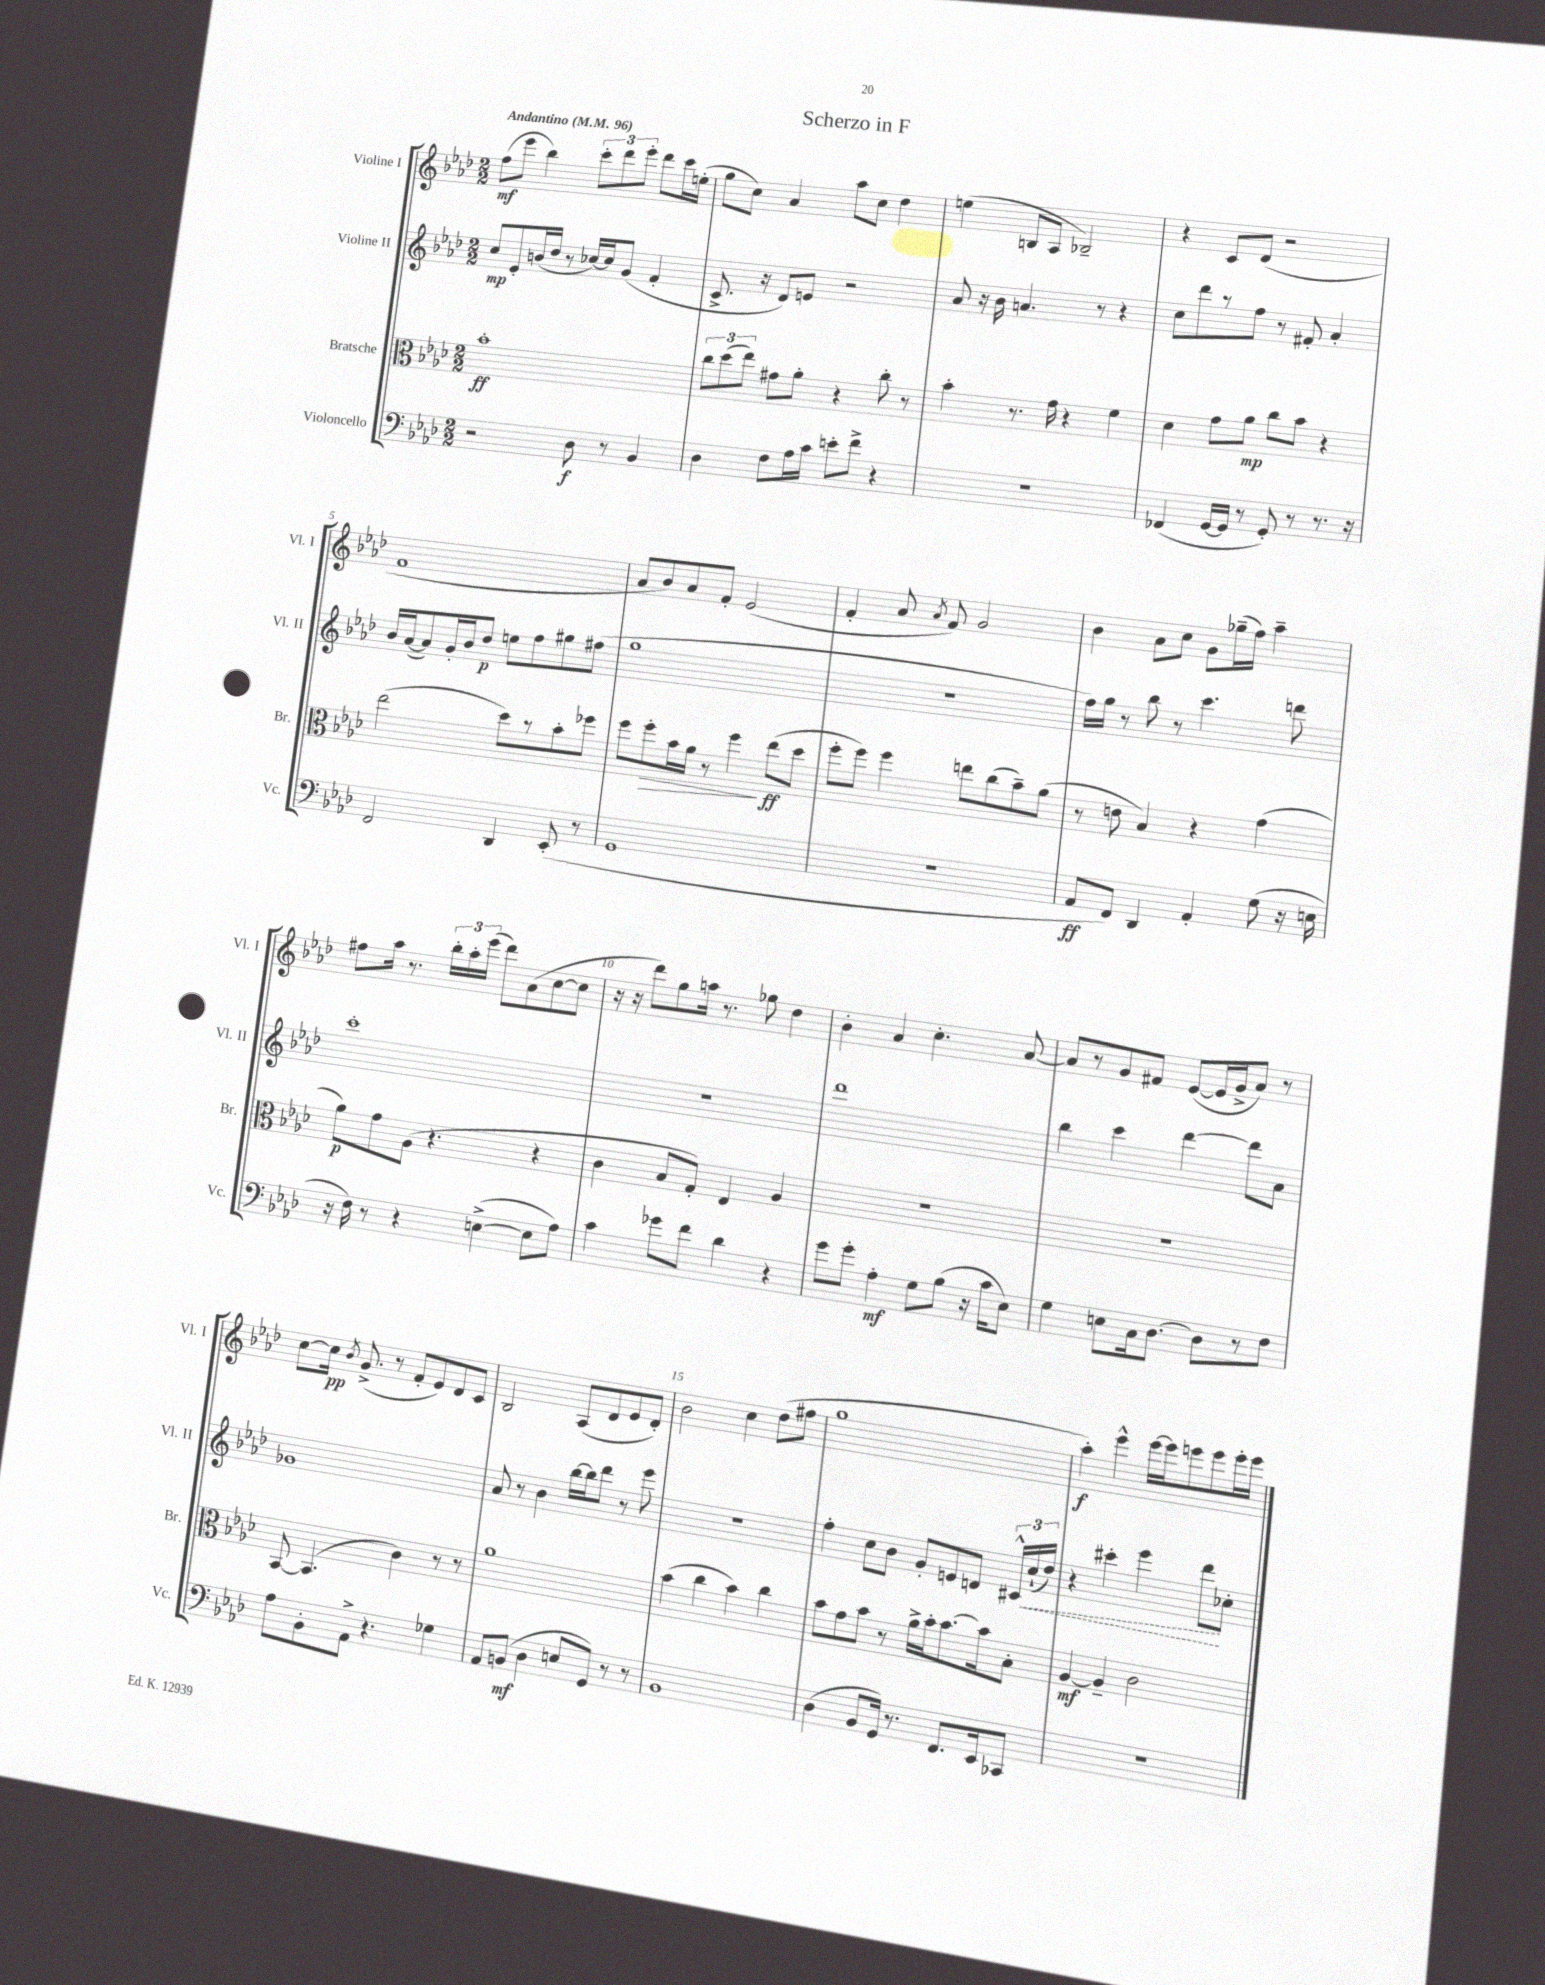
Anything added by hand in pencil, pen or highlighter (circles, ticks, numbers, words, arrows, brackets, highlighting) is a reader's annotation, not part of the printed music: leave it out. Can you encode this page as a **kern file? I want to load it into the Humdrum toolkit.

**kern	**dynam	**kern	**dynam	**kern	**dynam	**kern	**dynam
*part4	*part4	*part3	*part3	*part2	*part2	*part1	*part1
*staff4	*staff4	*staff3	*staff3	*staff2	*staff2	*staff1	*staff1
*I"Violoncello	*	*I"Bratsche	*	*I"Violine II	*	*I"Violine I	*
*I'Vc.	*	*I'Br.	*	*I'Vl. II	*	*I'Vl. I	*
*clefF4	*	*clefC3	*	*clefG2	*	*clefG2	*
*k[b-e-a-d-]	*	*k[b-e-a-d-]	*	*k[b-e-a-d-]	*	*k[b-e-a-d-]	*
*M2/2	*	*M2/2	*	*M2/2	*	*M2/2	*
*MM96	*	*MM96	*	*MM96	*	*MM96	*
=1	=1	=1	=1	=1	=1	=1	=1
!	!	!	!	!	!	!LO:TX:a:B:t=Andantino	!
2r	.	1b-'	ff	8cc/L	mp	(8ff\L	mf
.	.	.	.	8e-'/	.	8eee-\J	.
.	.	.	.	(16bn/L	.	4bb-\)	.
.	.	.	.	16dd-/JJ	.	.	.
.	.	.	.	8r	.	.	.
8D-\	f	.	.	[16cc-X/LL)	.	12ccc'\L	.
.	.	.	.	16cc-/J]	.	.	.
.	.	.	.	.	.	12ddd-\	.
8r	.	.	.	(8g/J	.	.	.
.	.	.	.	.	.	12eee-'\J	.
4BB-/	.	.	.	4f'/	.	8ddd-\L	.
.	.	.	.	.	.	16ccc\L	.
.	.	.	.	.	.	(16een'\JJ	.
=2	=2	=2	=2	=2	=2	=2	=2
4D-\	.	12cc\L	.	8.c^/	.	8gg\L	.
.	.	(12dd-\	.	.	.	.	.
.	.	.	.	.	.	8cc\J)	.
.	.	12ee-\J)	.	.	.	.	.
.	.	.	.	16r	.	.	.
8F\L	.	8g#X\L	.	8d-/L)	.	4a-/	.
16A-\L	.	8a-'\J	.	8en/J	.	.	.
16c\JJ	.	.	.	.	.	.	.
8en'\L	.	4r	.	2r	.	8aa-\L	.
8f^\J	.	.	.	.	.	8cc\J	.
4r	.	8cc'\	.	.	.	4dd-\	.
.	.	8r	.	.	.	.	.
=3	=3	=3	=3	=3	=3	=3	=3
1r	.	4b-'\	.	8a-/	.	(4een\	.
.	.	.	.	16r	.	.	.
.	.	.	.	16b-\	.	.	.
.	.	8.r	.	4.an/	.	8Bn/L	.
.	.	.	.	.	.	8A-/J	.
.	.	16g\	.	.	.	.	.
.	.	4r	.	.	.	2B-X~/)	.
.	.	.	.	8r	.	.	.
.	.	4f\	.	4r	.	.	.
=4	=4	=4	=4	=4	=4	=4	=4
(4FF-X/	.	4d-\	.	8cc\L	.	4r	.
.	.	.	.	8ddd-\	.	.	.
[16GG/LL	.	8g\L	.	8r	.	8c/L	.
16GG/JJ]	.	.	.	.	.	.	.
8r	.	8a-\J	mp	8ff\J	.	(8d-/J	.
8GG'/)	.	8cc\L	.	8r	.	2r	.
8r	.	8b-\J	.	8f#X'/	.	.	.
8.r	.	4r	.	4a-'/	.	.	.
16r	.	.	.	.	.	.	.
!!LO:LB:g=z
=5	=5	=5	=5	=5	=5	=5	=5
2FF/	.	(2ee-\	.	16b-/LL	.	1f	.
.	.	.	.	([16a-/J	.	.	.
.	.	.	.	8a-/])	.	.	.
.	.	.	.	16g'/L	.	.	.
.	.	.	.	16b-/J	.	.	.
.	.	.	.	8dd-/J	p	.	.
4DD-/	.	8dd-\L)	.	8een\L	.	.	.
.	.	8r	.	8ff\	.	.	.
(8EE-'/	.	8b-'\	.	8gg#X\	.	.	.
8r	.	8ff-X\J	.	(8ff#X\J	.	.	.
=6	=6	=6	=6	=6	=6	=6	=6
1GG	.	8ff\L	.	1gg	.	8a-/L	.
!	!	!	!LO:HP:b	!	!	!	!
.	.	8ff'\	>	.	.	8b-/)	.
.	.	16b-\L	.	.	.	8a-/	.
.	.	16a-\JJ	.	.	.	.	.
.	.	8r	.	.	.	8f'/J	.
.	.	4ff\	.	.	.	(2e-/	.
.	.	(8ee-\L	] ff	.	.	.	.
.	.	8dd-\J	.	.	.	.	.
=7	=7	=7	=7	=7	=7	=7	=7
1r	.	8ff'\L	.	1r	.	4f'/	.
.	.	8ff\J)	.	.	.	.	.
.	.	4ff\	.	.	.	8a-/	.
.	.	.	.	.	.	8qa-/	.
.	.	.	.	.	.	8f/)	.
.	.	8een\L	.	.	.	2g/	.
.	.	(8cc\	.	.	.	.	.
.	.	8b-~\)	.	.	.	.	.
.	.	(8a-\J	.	.	.	.	.
=8	=8	=8	=8	=8	=8	=8	=8
8AA-/L	ff	8r	.	16ff\LL)	.	4b-\	.
.	.	.	.	16gg\JJ	.	.	.
8FF/J)	.	8en\	.	8r	.	.	.
4DD-/	.	4B-/)	.	8bb-\	.	8a-\L	.
.	.	.	.	8r	.	8cc\J	.
4AA-'/	.	4r	.	4.ccc\	.	8g\L	.
.	.	.	.	.	.	(16gg-X~\L	.
.	.	.	.	.	.	16ff\JJ)	.
(8G\	.	(4g\	.	.	.	4aa-~\	.
16r	.	.	.	8dddn\	.	.	.
16En\	.	.	.	.	.	.	.
!!LO:LB:g=z
=9	=9	=9	=9	=9	=9	=9	=9
16r	.	8a-\L)	p	1ccc'	.	8ff#X\L	.
16F\)	.	.	.	.	.	.	.
8r	.	8g\	.	.	.	16aa-\Jk	.
.	.	.	.	.	.	8.r	.
4r	.	(8A-\J	.	.	.	.	.
.	.	4.r	.	.	.	24bb-'\LL	.
.	.	.	.	.	.	24aa-'\	.
.	.	.	.	.	.	(24eee-\JJ	.
([4En^\	.	.	.	.	.	8ddd-\L)	.
.	.	.	.	.	.	(8a-\	.
8E\L]	.	4r	.	.	.	[8cc\	.
8A-\J)	.	.	.	.	.	8cc\J]	.
=10	=10	=10	=10	=10	=10	=10	=10
4c\	.	4c\	.	1r	.	16r	.
.	.	.	.	.	.	16r	.
.	.	.	.	.	.	8ddd-\L)	.
8g-X\L	.	8B-/L	.	.	.	8gg\	.
8f\J	.	8G'/J)	.	.	.	16aan\Jk	.
.	.	.	.	.	.	8.r	.
4d-\	.	4E-/	.	.	.	.	.
.	.	.	.	.	.	8gg-X\	.
4r	.	4A-/	.	.	.	4dd-\	.
=11	=11	=11	=11	=11	=11	=11	=11
8g\L	.	1r	.	1ddd-	.	4b-'\	.
8g'\J	.	.	.	.	.	.	.
4A-'\	mf	.	.	.	.	4a-/	.
8G\L	.	.	.	.	.	4.cc'\	.
(8B-\J	.	.	.	.	.	.	.
16r	.	.	.	.	.	.	.
16c\KL	.	.	.	.	.	.	.
8E-\J)	.	.	.	.	.	[8a-/	.
=12	=12	=12	=12	=12	=12	=12	=12
4G\	.	1r	.	4bb-\	.	8a-/L]	.
.	.	.	.	.	.	8r	.
8En\L	.	.	.	4ccc\	.	8g/	.
16C\k	.	.	.	.	.	8f#X/J	.
[8.D-\J	.	.	.	.	.	.	.
.	.	.	.	[4ddd-\	.	([8e-/L	.
8D-\L]	.	.	.	.	.	16e-/L]	.
.	.	.	.	.	.	16g^/J	.
8r	.	.	.	8ddd-\L]	.	8a-/J)	.
8F\J	.	.	.	8a-\J	.	8r	.
!!LO:LB:g=z
=13	=13	=13	=13	=13	=13	=13	=13
8A-\L	.	[8BB-/	.	1g-X	.	[8cc\L	.
8BB-'\	.	(4.BB-/]	.	.	.	16cc\Jk]	pp
.	.	.	.	.	.	8qb-/	.
.	.	.	.	.	.	(8.g^/	.
8AA-^\J	.	.	.	.	.	.	.
4.r	.	.	.	.	.	8r	.
.	.	4c\)	.	.	.	8f'/L	.
.	.	.	.	.	.	8e-/)	.
4G-X\	.	8r	.	.	.	8d-/	.
.	.	8r	.	.	.	8c/J	.
=14	=14	=14	=14	=14	=14	=14	=14
8AA-/L	.	1a-	.	8a-/	.	2B-/	.
(8BBn/J	mf	.	.	8r	.	.	.
4D-\	.	.	.	4b-\	.	.	.
8En/L	.	.	.	[16bb-\LL	.	(8A-/L	.
.	.	.	.	16bb-\J]	.	.	.
8GG/J)	.	.	.	8ddd-\J	.	8d-/	.
8r	.	.	.	8r	.	8e-/	.
8r	.	.	.	8eee-\	.	8d-'/J)	.
=15	=15	=15	=15	=15	=15	=15	=15
1BB-	.	(4b-\	.	1r	.	2b-\	.
.	.	4cc\	.	.	.	.	.
.	.	4b-\)	.	.	.	4cc\	.
.	.	4cc\	.	.	.	(8dd-\L	.
.	.	.	.	.	.	8ff#X\J	.
=16	=16	=16	=16	=16	=16	=16	=16
(4D-\	.	8b-\L	.	4ff'\	.	1gg	.
.	.	8g\	.	.	.	.	.
8BB-/L	.	8b-\J	.	8cc\L	.	.	.
16GG/Jk)	.	8r	.	8b-\J	.	.	.
8.r	.	.	.	.	.	.	.
.	.	16a-^\LL	.	8g'/L	.	.	.
.	.	16b-'\J	.	.	.	.	.
8.FF/L	.	[8.b-\	.	8en/	.	.	.
.	.	.	.	8dn/J	.	.	.
16EE-/k	.	16b-\k]	.	.	.	.	.
8CC-X/J	.	8B-'\J	.	24c#X^^/LL	.	.	.
!	!	!	!	!	!LO:HP:b	!	!
.	.	.	.	(24cc`/	<	.	.
.	.	.	.	24dd-/JJ)	.	.	.
=17	=17	=17	=17	=17	=17	=17	=17
1r	.	[4A-/	mf	4r	.	4aa-'\)	f
.	.	4A-~/]	.	4ccc#X'\	.	4eee-^^\	.
.	.	2c\	.	4eee-\	.	[16eee-\LL	.
.	.	.	.	.	.	16eee-\J]	.
.	.	.	.	.	.	8eeen\	.
.	.	.	.	8ddd-\L	.	8eee\	.
.	.	.	.	8cc-X'\J	[	16eee'\L	.
.	.	.	.	.	.	16eee\JJ	.
==	==	==	==	==	==	==	==
*-	*-	*-	*-	*-	*-	*-	*-
